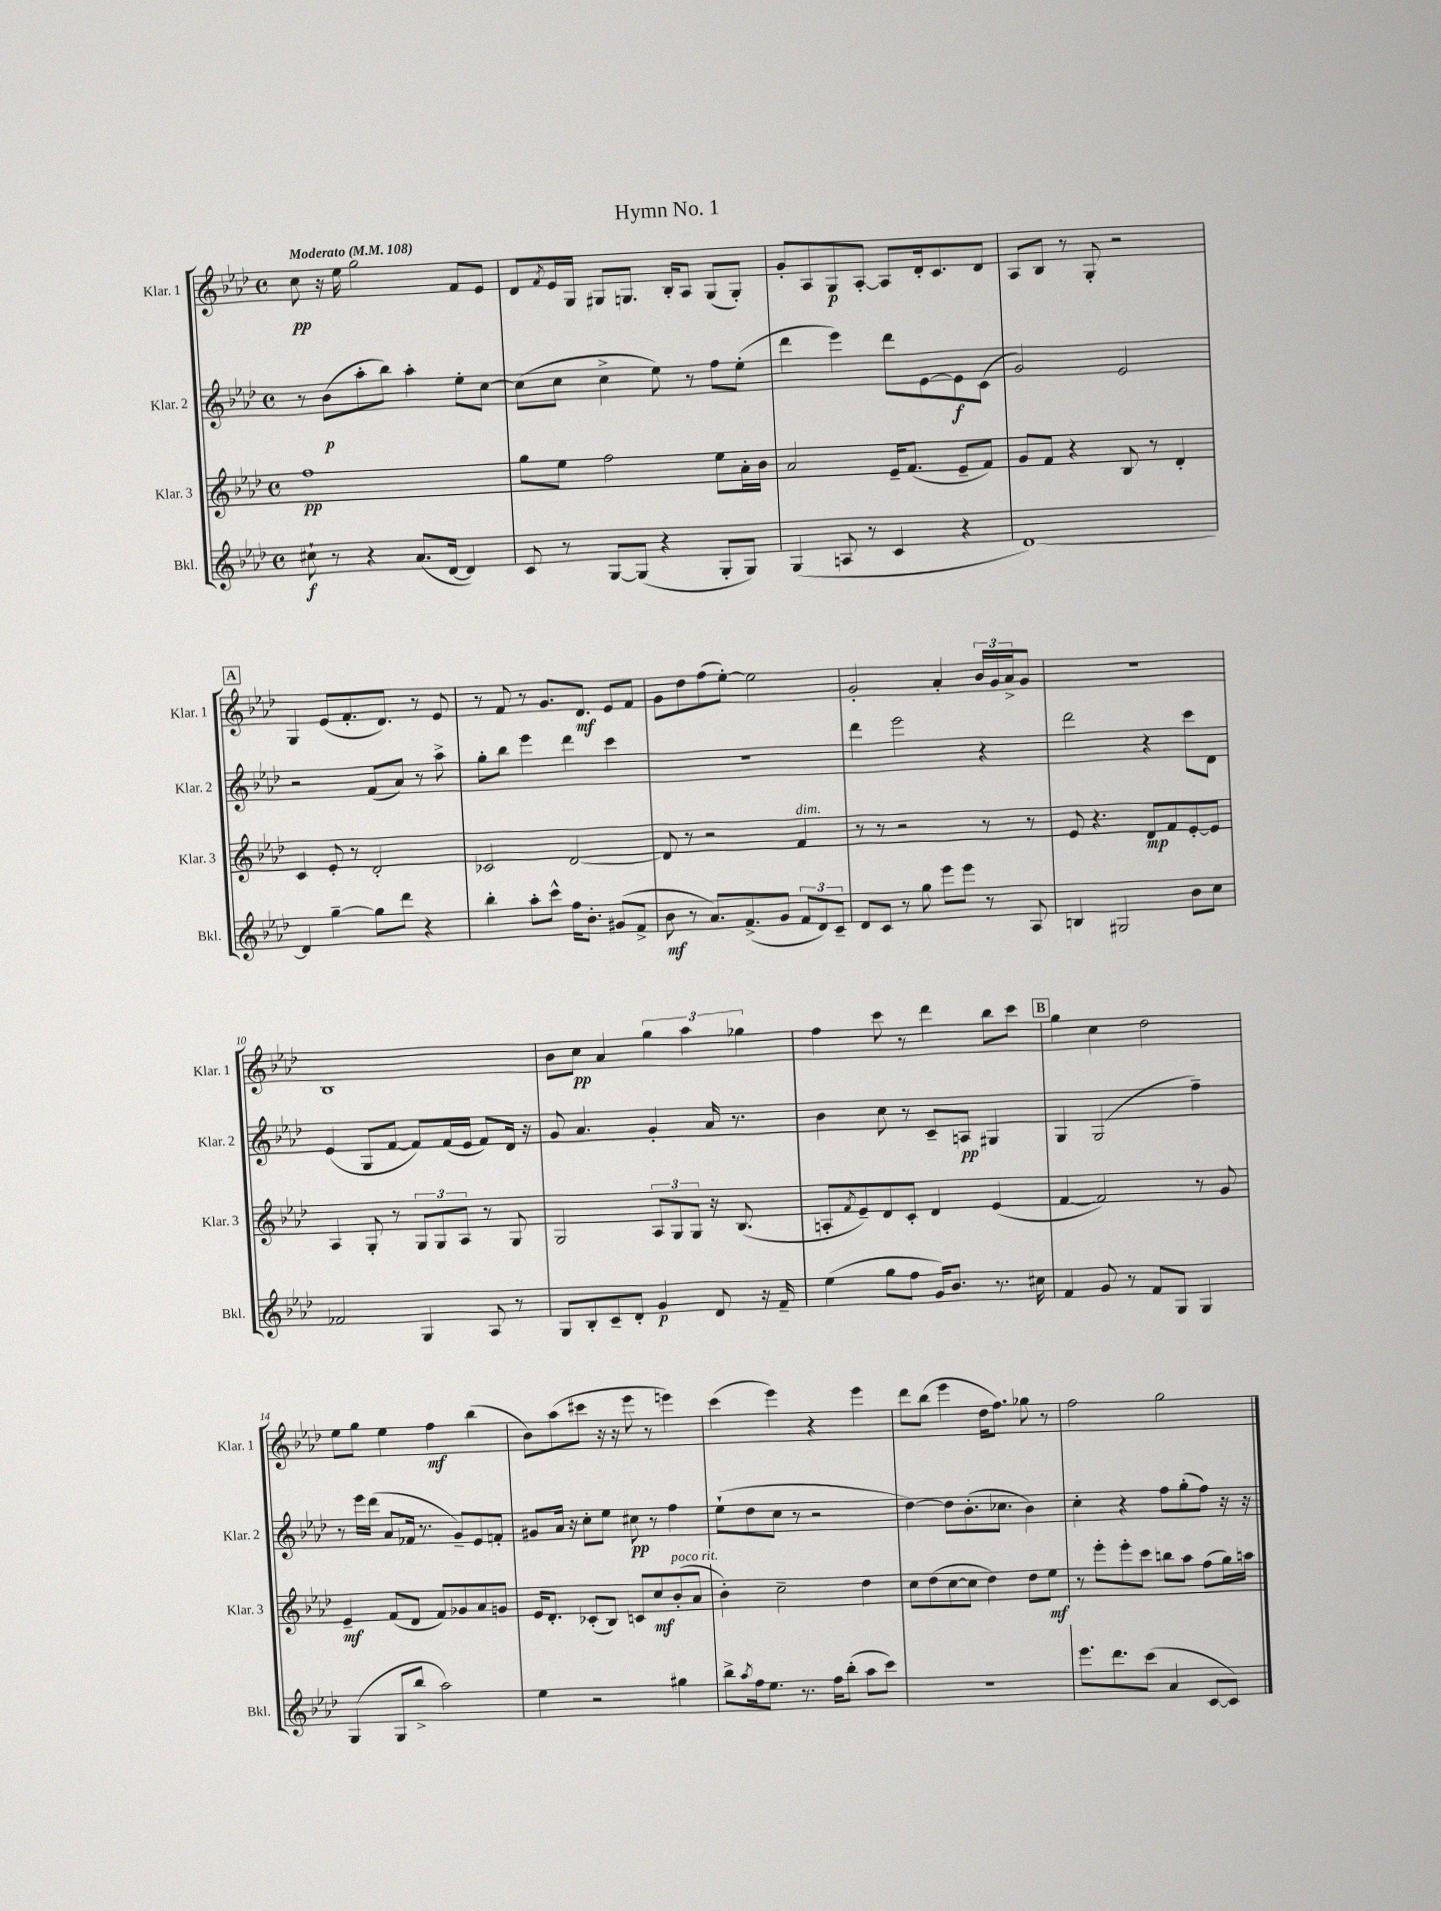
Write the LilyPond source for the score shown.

\header { title = "Hymn No. 1" }
<<
\new StaffGroup <<
\new Staff = "s0" \with { instrumentName = "Klar. 1" shortInstrumentName = "Klar. 1" } {
    \clef treble \key aes \major \defaultTimeSignature \time 4/4 \tempo "Moderato" 4 = 108
    c''8\pp r16 ees''16 g''2 f'8 ees'8 |
    des'8 \acciaccatura { f'8 } ees'16 g16 gis8 g8. bes16-. aes8 g8( g8-.) |
    g'8-. aes8 g8\p aes8~-. aes8 des'16-. c'8. des'8 |
    aes8 bes8 r8 g8-. r2 |
    \mark \markup { \box "A" } g4 ees'8( f'8.-. des'8.) r8 ees'8 |
    r8 f'8 r8 g'8. des'8.\mf ees'8 f'8 |
    g'8 des''8 f''8( ees''8~-.) ees''2 |
    g'2-. aes'4-. \tuplet 3/2 { bes'16 g'16 aes'16-> } g'8 |
    R1 |
    bes1 |
    bes'8 c''8\pp aes'4 \tuplet 3/2 { g''4 aes''4 ges''4 } |
    f''4 c'''8 r8 des'''4 bes''8 c'''8 |
    \mark \markup { \box "B" } g''4 c''4 des''2 |
    ees''8 g''8 ees''4 f''4\mf bes''4( |
    bes'8) aes''8( cis'''8 r16 r16 ees'''8 r8 e'''4) |
    c'''4( ees'''4) r4 ees'''4 |
    des'''8 bes''8( ees'''4 des''16 f''8.) ges''8 r8 |
    f''2 g''2 \bar "|." |
}
\new Staff = "s1" \with { instrumentName = "Klar. 2" shortInstrumentName = "Klar. 2" } {
    \clef treble \key aes \major \defaultTimeSignature \time 4/4
    r8 bes'8\p( aes''8-. bes''8) aes''4-. ees''8-. c''8~ |
    c''8( c''8 c''4-> ees''8) r8 f''8 ees''8-.( |
    des'''4 ees'''4) des'''8 ees'8~ ees'8\f c'8( |
    g'2) ees'2 |
    \mark \markup { \box "A" } r2 f'8( aes'8) r8 aes''8-> |
    g''8-. bes''8 ees'''4 des'''4 c'''4 |
    R1 |
    des'''4 ees'''2 r4 |
    des'''2 r4 c'''8 des'8 |
    ees'4( g8 f'8~ f'8) f'16( ees'16 f'8) des'16 r16 |
    g'8 aes'4. g'4-. aes'16 r8. |
    bes'4 c''8 r8 c'8-- a8\pp gis4 |
    \mark \markup { \box "B" } g4 g2( f''4--) |
    r8 ees'''16 des'''16( aes'8 fes'16 r8. g'8--) ees'8 f'8-. |
    gis'8 aes'16 r16 c''8-. ees''8 cis''8\pp r8 f''4 |
    ees''8-!( des''8 c''8 r8 r2 |
    des''4~) des''8 bes'8.-.( ces''8. bes'4) |
    c''4-. r4 f''8 g''8-.( f''8) r16 r16 \bar "|." |
}
\new Staff = "s2" \with { instrumentName = "Klar. 3" shortInstrumentName = "Klar. 3" } {
    \clef treble \key aes \major \defaultTimeSignature \time 4/4
    f''1\pp |
    g''8 ees''8 f''2 ees''8 aes'16-. bes'16 |
    aes'2 ees'16-- f'8.( ees'8-- f'8) |
    g'8 f'8 r4 bes8 r8 des'4-. |
    \mark \markup { \box "A" } c'4 ees'8-. r8 des'2-. |
    ces'2 des'2~ |
    des'8 r8 r2 f'4^\markup { \italic "dim." } |
    r8 r8 r2 r8 r8 |
    ees'8 r4. des'8\mp f'8 ees'8~-. ees'8 |
    aes4 g8-. r8 \tuplet 3/2 { g8 g8 aes8 } r8 g8 |
    g2 \tuplet 3/2 { aes8 g8 g8 } r16 bes8.( |
    a8-. \acciaccatura { f'8 } ees'8--) des'8 c'8-. des'4 ees'4( |
    \mark \markup { \box "B" } f'4~ f'2) r8 g'8 |
    ees'4--\mf f'8( des'8 f'8) ges'8 aes'8 g'8 |
    ees'16 des'8.-. ces'8-.( bes8) c'8 c''8\mf bes'8-.^\markup { \italic "poco rit." }( aes'8 |
    bes'4-.) c''2-- des''4 |
    c''8 des''8( c''8~ c''8 des''4) des''8 ees''8\mf |
    r8 ees'''8-. ees'''8-. c'''8 b''8 aes''8 f''8( g''16) a''16 \bar "|." |
}
\new Staff = "s3" \with { instrumentName = "Bkl." shortInstrumentName = "Bkl." } {
    \clef treble \key aes \major \defaultTimeSignature \time 4/4
    cis''8-!\f r8 r4 aes'8.( des'16~ des'4) |
    c'8 r8 g8~ g8( r4 g8-. g8) |
    g4( a8 r8 c'4 r4 |
    des'1~) |
    \mark \markup { \box "A" } des'4 g''4~-- g''8 des'''8 r4 |
    bes''4-. aes''8-. c'''8-^ f''16 bes'8.-. gis'8( f'8-> |
    bes'8\mf r8 aes'8.) f'8.->( g'8 \tuplet 3/2 { f'8 des'8) c'8-- } |
    des'8 c'8 r8 g''8 ees'''8 ees'''8 r8 aes8 |
    b4 gis2 bes'8 c''8 |
    fes'2 g4 aes8 r8 |
    g8 bes8-. c'8-- des'8-. g'4\p des'8 r16 f'16-- |
    ees''4( g''8 f''8 g'16) bes'8. r8. cis''16 |
    \mark \markup { \box "B" } f'4 g'8 r8 f'8 g8 g4 |
    g4( g8 bes''8-> aes''2) |
    ees''4 r2 gis''4 |
    bes''8-> \acciaccatura { aes''8 } f''16 ees''8. r8. f''16 bes''8-.( aes''8 c'''8) |
    R1 |
    ees'''8. des'''8. c'''8( aes'4 c'8~ c'8) \bar "|." |
}
>>
>>
